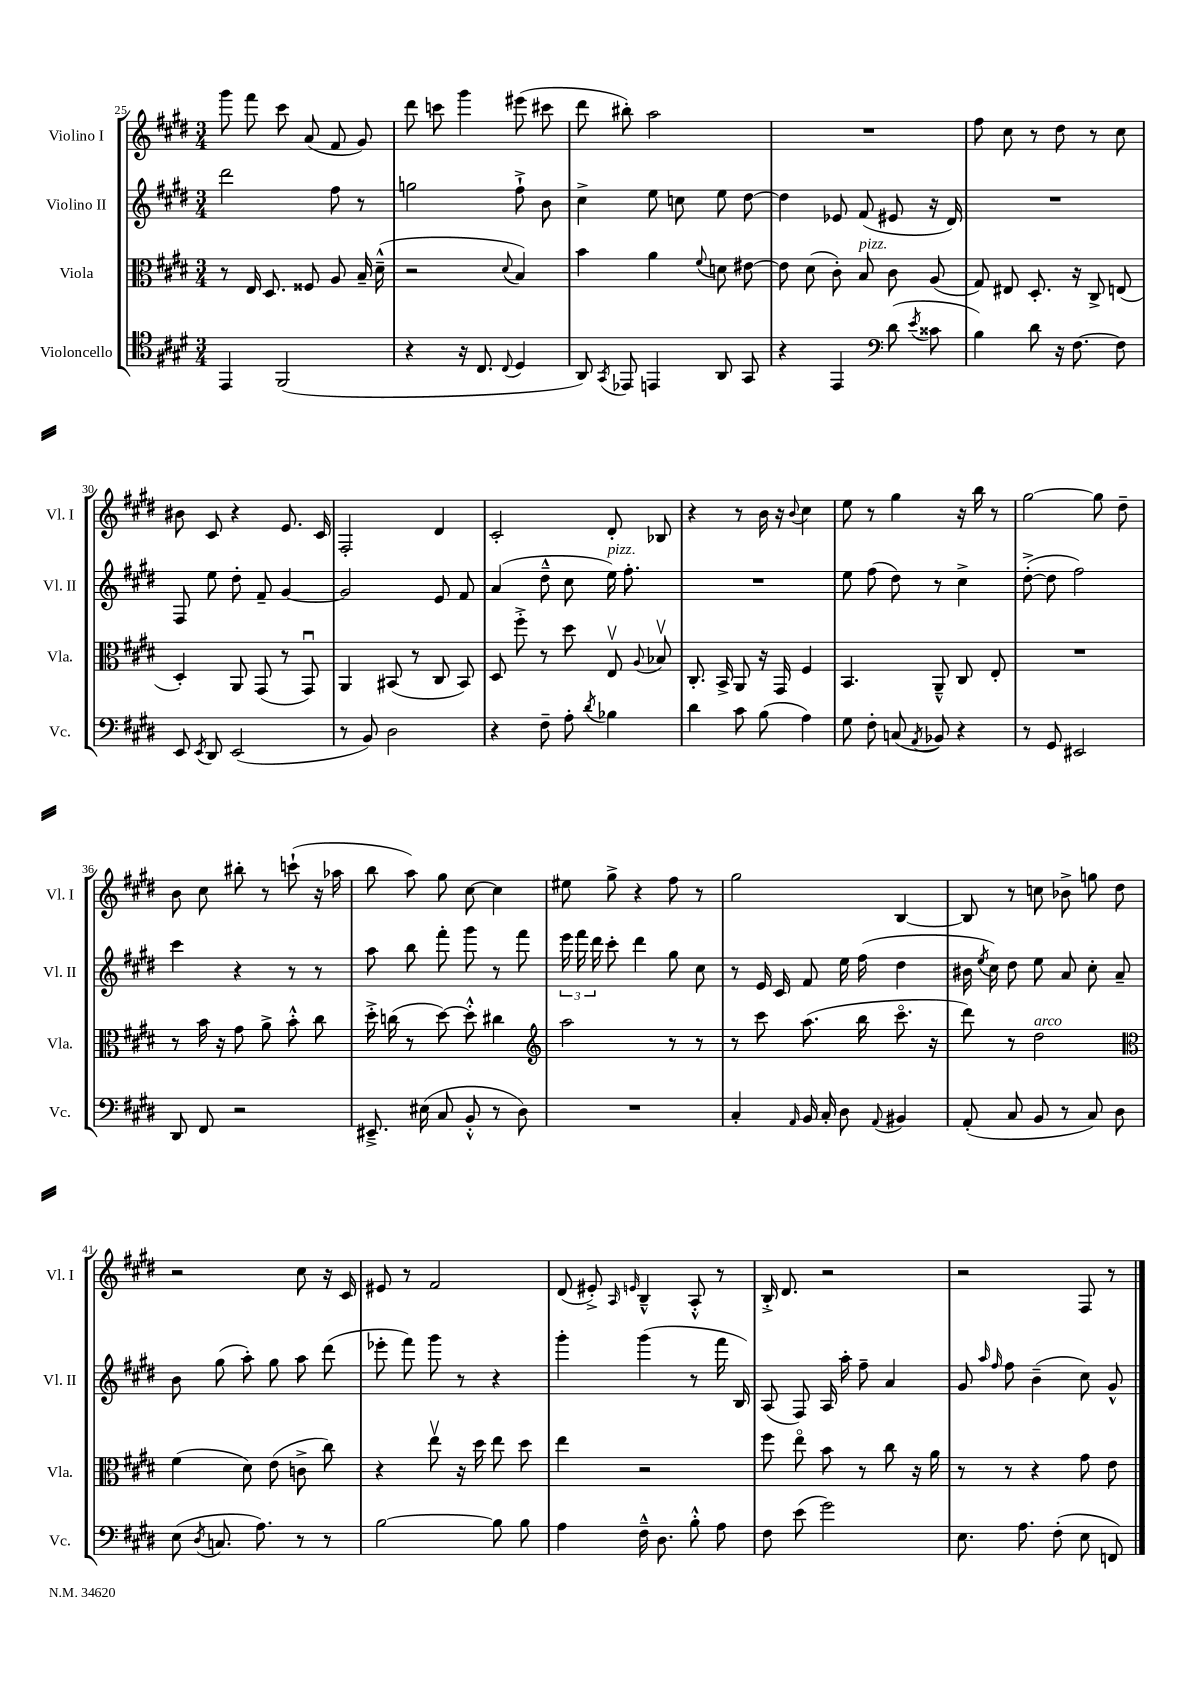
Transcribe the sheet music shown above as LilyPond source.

<<
\new StaffGroup <<
\new Staff = "s0" \with { instrumentName = "Violino I" shortInstrumentName = "Vl. I" } {
    \clef treble \key e \major \numericTimeSignature \time 3/4
    \autoBeamOff gis'''8 fis'''8 cis'''8 a'8( fis'8 gis'8) |
    dis'''8 c'''8 gis'''4 eis'''8( cis'''8 |
    dis'''8 bis''8-.) a''2 |
    R2. |
    fis''8 cis''8 r8 dis''8 r8 cis''8 |
    bis'8 cis'8 r4 e'8. cis'16 |
    fis2-. dis'4 |
    cis'2-. dis'8-. bes8 |
    r4 r8 b'16 r16 \appoggiatura { b'8 } cis''4 |
    e''8 r8 gis''4 r16 b''16 r8 |
    gis''2~ gis''8 dis''8-- |
    b'8 cis''8 bis''8-. r8 c'''8-!( r16 aes''16 |
    b''8 a''8) gis''8 cis''8~ cis''4 |
    eis''8 gis''8-> r4 fis''8 r8 |
    gis''2 b4~ |
    b8 r8 c''8 bes'8-> g''8 dis''8 |
    r2 cis''8 r16 cis'16 |
    eis'8 r8 fis'2 |
    dis'8( eis'8-.->) \grace { a16 e'16 } b4---^ a8-.-^ r8 |
    b16-.-> dis'8. r2 |
    r2 fis8 r8 \bar "|." |
}
\new Staff = "s1" \with { instrumentName = "Violino II" shortInstrumentName = "Vl. II" } {
    \clef treble \key e \major \numericTimeSignature \time 3/4
    \autoBeamOff dis'''2 fis''8 r8 |
    g''2 fis''8-!-> b'8 |
    cis''4-> e''8 c''8 e''8 dis''8~ |
    dis''4 ees'8 fis'8( eis'8 r16 dis'16) |
    R2. |
    fis8 e''8 dis''8-. fis'8-- gis'4~ |
    gis'2 e'8 fis'8 |
    a'4( dis''8---^ cis''8 e''16^\markup { \italic "pizz." }) fis''8.-. |
    R2. |
    e''8 fis''8( dis''8) r8 cis''4-> |
    dis''8~-.->( dis''8 fis''2) |
    cis'''4 r4 r8 r8 |
    a''8 b''8 fis'''8-. gis'''8 r8 fis'''8 |
    \tuplet 3/2 { e'''16 fis'''16 dis'''16 } cis'''8-. dis'''4 gis''8 cis''8 |
    r8 e'16 cis'16 fis'8 e''16 fis''16( dis''4 |
    bis'16 \acciaccatura { e''8 } cis''16) dis''8 e''8 a'8 cis''8-. a'8-- |
    b'8 gis''8( a''8-.) gis''8 a''8 dis'''8( |
    ees'''8-. fis'''8) gis'''8 r8 r4 |
    gis'''4-. gis'''4( r8 fis'''16 b16) |
    a8( fis8) a16 a''16-. fis''8-- a'4 |
    gis'8 \grace { a''16 fis''16 } fis''8 b'4--( cis''8) gis'8-^ \bar "|." |
}
\new Staff = "s2" \with { instrumentName = "Viola" shortInstrumentName = "Vla." } {
    \clef alto \key e \major \numericTimeSignature \time 3/4
    \autoBeamOff r8 e16 dis8. fisis8 a8 b16-- dis'16---^( |
    r2 \appoggiatura { dis'8 } b4) |
    b'4 a'4 \appoggiatura { fis'8 } d'8 eis'8~ |
    eis'8 dis'8( cis'8-.) b8^\markup { \italic "pizz." } cis'8 a8( |
    gis8) eis8 dis8.-. r16 cis8-> e8( |
    dis4-.) a,8 gis,8( r8 gis,8\downbow) |
    a,4 bis,8( r8 cis8 bis,8) |
    dis8 fis''8-.-> r8 dis''8 e8\upbow \appoggiatura { a8 } bes8\upbow |
    cis8.-. b,16-> a,8 r16 gis,16 fis4 |
    b,4. a,8---^ cis8 e8-. |
    R2. |
    r8 b'16 r16 gis'8 a'8-> b'8-.-^ cis''8 |
    dis''16-.-> c''16( r8 dis''8~) dis''8-.-^ cis''4 |
    \clef treble a''2 r8 r8 |
    r8 cis'''8 a''8.( b''16 cis'''8.\flageolet r16 |
    dis'''8) r8 dis''2^\markup { \italic "arco" } |
    \clef alto fis'4( dis'8) e'8( c'8-> cis''8) |
    r4 e''8\upbow r16 dis''16 e''8 dis''8 |
    e''4 r2 |
    fis''8 e''8\flageolet b'8 r8 cis''8 r16 a'16 |
    r8 r8 r4 gis'8 e'8 \bar "|." |
}
\new Staff = "s3" \with { instrumentName = "Violoncello" shortInstrumentName = "Vc." } {
    \clef tenor \key e \major \numericTimeSignature \time 3/4
    \autoBeamOff e,4 fis,2( |
    r4 r16 cis8. \appoggiatura { cis8 } dis4 |
    a,8) \acciaccatura { gis,8 } ees,8 e,4 a,8 gis,8 |
    r4 e,4 \clef bass dis'8( \acciaccatura { e'8 } cisis'8 |
    b4) dis'8 r16 fis8.~ fis8 |
    e,8 \acciaccatura { e,8 } dis,8 e,2( |
    r8 b,8) dis2 |
    r4 fis8-- a8-. \acciaccatura { dis'8 } bes4 |
    dis'4 cis'8 b8( a4) |
    gis8 fis8-. c8( \acciaccatura { a,8 } bes,8) r4 |
    r8 gis,8 eis,2 |
    dis,8 fis,8 r2 |
    eis,8.---> eis16( cis8 b,8-.-^ r8 dis8) |
    R2. |
    cis4-. \grace { a,16 } b,16 cis16-. dis8 \appoggiatura { a,8 } bis,4 |
    a,8-.( cis8 b,8 r8 cis8) dis8 |
    e8( \acciaccatura { dis8 } c8. a8.) r8 r8 |
    b2~ b8 b8 |
    a4 fis16---^ dis8. b8-.-^ a8 |
    fis8 e'8( gis'2) |
    e8. a8. fis8-.( e8 f,8) \bar "|." |
}
>>
>>
\layout { \context { \Score currentBarNumber = #25 } }
